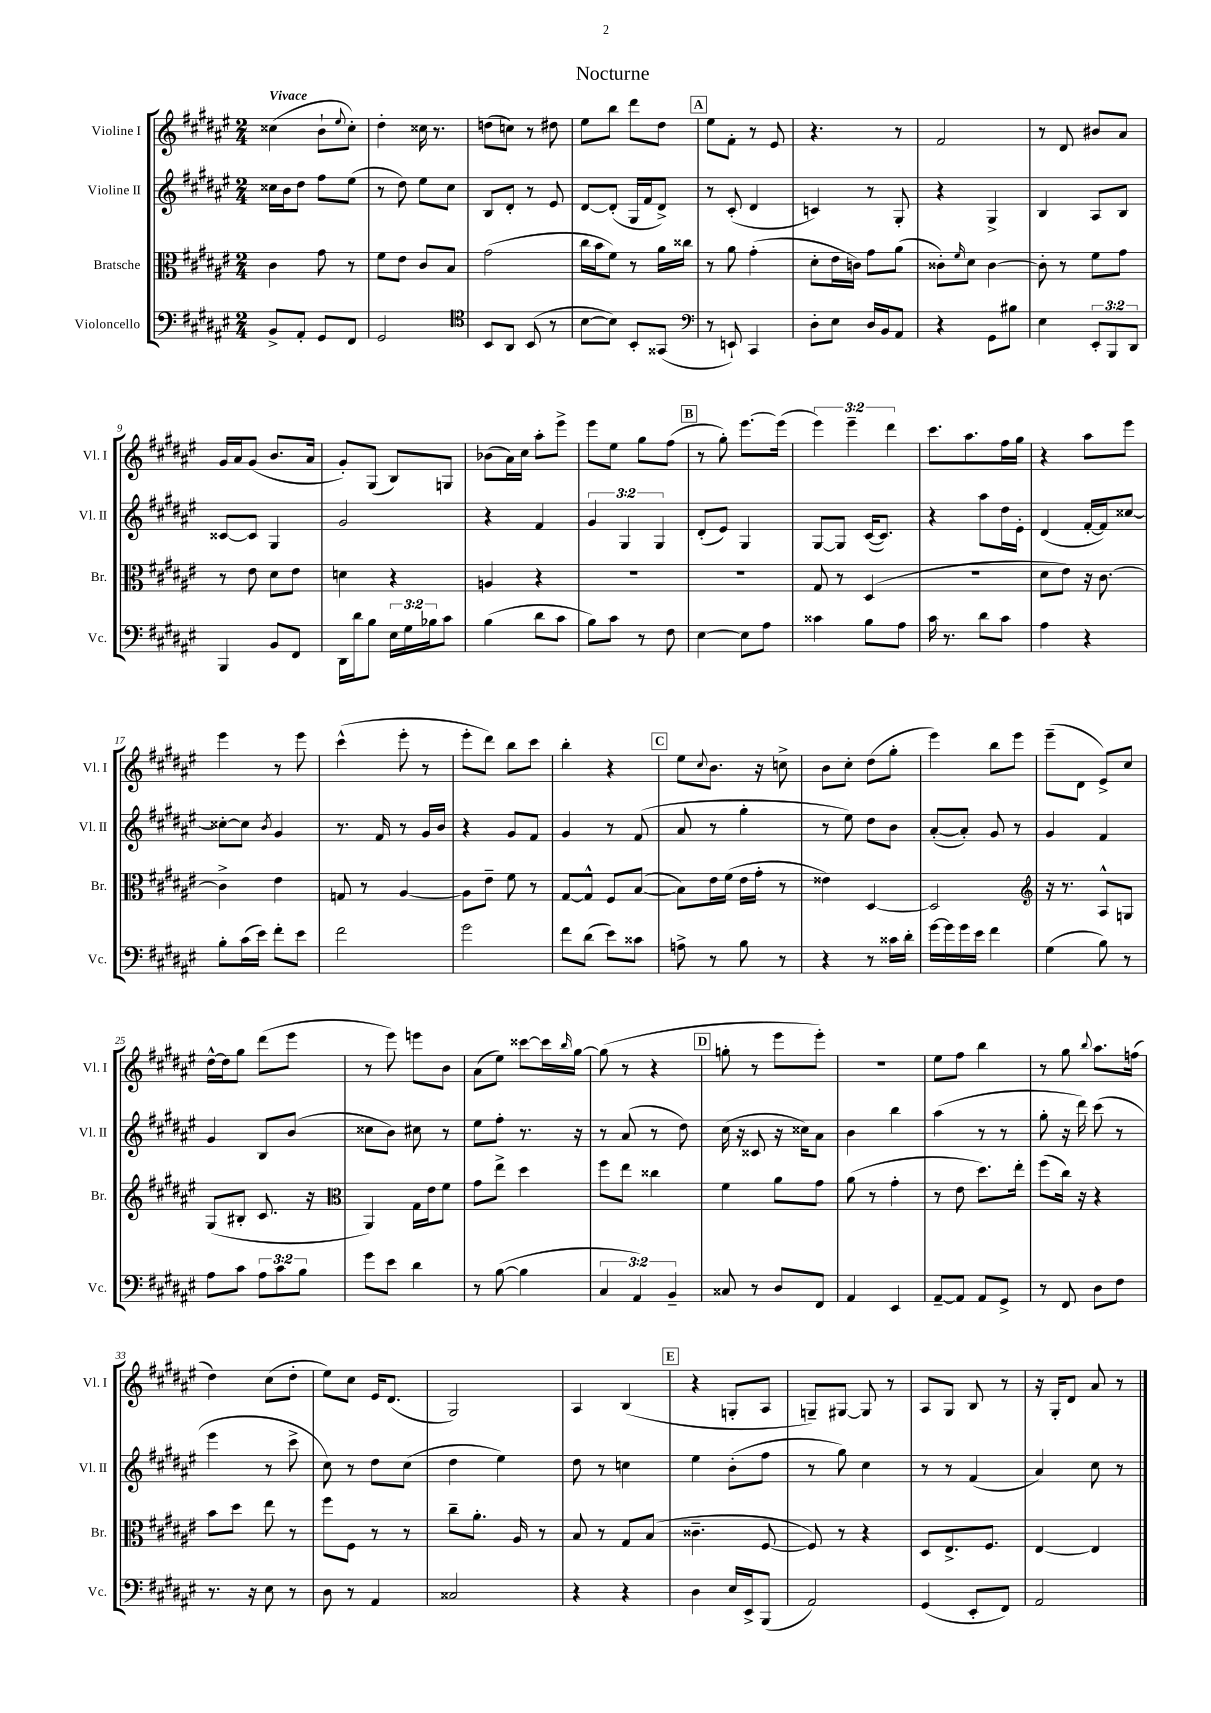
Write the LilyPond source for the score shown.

\header { title = "Nocturne" }
<<
\new StaffGroup <<
\new Staff = "s0" \with { instrumentName = "Violine I" shortInstrumentName = "Vl. I" } {
    \clef treble \key fis \major \numericTimeSignature \time 2/4 \override Staff.TupletNumber.text = #tuplet-number::calc-fraction-text \tempo "Vivace"
    cisis''4( b'8-! \appoggiatura { eis''8 } cisis''8-.) |
    dis''4-. cisis''16 r8. |
    d''8( c''8) r8 dis''8 |
    eis''8 b''8 dis'''8 dis''8 |
    \mark \markup { \box "A" } eis''8 fis'8-. r8 eis'8 |
    r4. r8 |
    fis'2 |
    r8 dis'8 bis'8 ais'8 |
    gis'16 ais'16 gis'8( b'8. ais'16 |
    gis'8-.) gis8( b8) g8 |
    bes'8( ais'16) cis''16 ais''8-. eis'''8-> |
    eis'''8 eis''8 gis''8 fis''8( |
    \mark \markup { \box "B" } r8 gis''8-.) eis'''8.~ eis'''16( |
    \tuplet 3/2 { eis'''4) eis'''4-- dis'''4 } |
    cis'''8. ais''8. fis''16 gis''16 |
    r4 ais''8 eis'''8 |
    eis'''4 r8 eis'''8 |
    cis'''4-^( eis'''8-. r8 |
    eis'''8-. dis'''8) b''8 cis'''8 |
    b''4-. r4 |
    \mark \markup { \box "C" } eis''8 \appoggiatura { cis''8 } b'8. r16 c''8-> |
    b'8 cis''8-. dis''8( gis''8-. |
    eis'''4) b''8 eis'''8 |
    eis'''8--( dis'8 eis'8->) cis''8 |
    dis''16~-^ dis''16 gis''8 dis'''8( eis'''8 |
    r8 eis'''8) e'''8 b'8 |
    ais'8( eis''8) cisis'''8~ cisis'''16 \grace { b''16 } gis''16~ |
    gis''8( r8 r4 |
    \mark \markup { \box "D" } g''8-. r8 eis'''8 eis'''8-.) |
    r2 |
    eis''8 fis''8 b''4 |
    r8 gis''8 \appoggiatura { b''8 } ais''8. f''16( |
    dis''4) cis''8( dis''8-. |
    eis''8) cis''8 eis'16 dis'8.( |
    gis2) |
    ais4 b4( |
    \mark \markup { \box "E" } r4 g8-. ais8 |
    g8--) gis8~ gis8 r8 |
    ais8 gis8 b8 r8 |
    r16 gis16-. dis'8 ais'8 r8 \bar "|." |
}
\new Staff = "s1" \with { instrumentName = "Violine II" shortInstrumentName = "Vl. II" } {
    \clef treble \key fis \major \numericTimeSignature \time 2/4 \override Staff.TupletNumber.text = #tuplet-number::calc-fraction-text
    cisis''16 b'16 dis''8 fis''8 eis''8( |
    r8 dis''8) eis''8 cis''8 |
    b8 dis'8-. r8 eis'8 |
    dis'8~ dis'8-.( gis16 fis'16 dis'8->) |
    \mark \markup { \box "A" } r8 cis'8-.( dis'4 |
    c'4) r8 gis8-. |
    r4 gis4-> |
    b4 ais8 b8 |
    cisis'8~ cisis'8 gis4 |
    gis'2 |
    r4 fis'4 |
    \tuplet 3/2 { gis'4 gis4 gis4 } |
    \mark \markup { \box "B" } dis'8-.( eis'8) gis4 |
    gis8~ gis8 cis'16~( cis'8.) |
    r4 ais''8 dis''16 eis'16-. |
    dis'4( fis'16~-. fis'16) cisis''8~ |
    cisis''8~-. cisis''8 \acciaccatura { b'8 } gis'4 |
    r8. fis'16 r8 gis'16 b'16 |
    r4 gis'8 fis'8 |
    gis'4 r8 fis'8( |
    \mark \markup { \box "C" } ais'8 r8 gis''4-. |
    r8 eis''8) dis''8 b'8 |
    ais'8~-.( ais'8-.) gis'8 r8 |
    gis'4 fis'4 |
    gis'4 b8 b'8( |
    cisis''8 b'8) cis''8 r8 |
    eis''8 fis''8-. r8. r16 |
    r8 ais'8( r8 dis''8) |
    \mark \markup { \box "D" } cis''16( r16 cisis'8 r16 cisis''16) ais'8 |
    b'4 b''4 |
    ais''4( r8 r8 |
    gis''8-. r16 dis'''16) cis'''8( r8 |
    eis'''4 r8 cis'''8-> |
    cis''8) r8 dis''8 cis''8( |
    dis''4 eis''4) |
    dis''8 r8 c''4 |
    \mark \markup { \box "E" } eis''4 b'8-.( fis''8 |
    r8 gis''8) cis''4 |
    r8 r8 fis'4( |
    ais'4) cis''8 r8 \bar "|." |
}
\new Staff = "s2" \with { instrumentName = "Bratsche" shortInstrumentName = "Br." } {
    \clef alto \key fis \major \numericTimeSignature \time 2/4
    cis'4 gis'8 r8 |
    fis'8 eis'8 cis'8 b8 |
    gis'2( |
    cis''16 b'16 fis'8) r8 ais'16 cisis''16 |
    \mark \markup { \box "A" } r8 ais'8 gis'4-.( |
    dis'8-. eis'16 c'16) gis'8 ais'8( |
    cisis'8-.) \grace { fis'16 } dis'8 cisis'4~ |
    cisis'8-. r8 fis'8 gis'8 |
    r8 eis'8 dis'8 eis'8 |
    d'4 r4 |
    a4 r4 |
    R2 |
    \mark \markup { \box "B" } R2 |
    gis8 r8 dis4( |
    r2 |
    dis'8 eis'8) r16 cis'8.~ |
    cis'4-> eis'4 |
    g8 r8 ais4~ |
    ais8 eis'8-- fis'8 r8 |
    gis8~ gis8-^ fis8 b8~( |
    \mark \markup { \box "C" } b8) eis'16 fis'16( eis'16 gis'16-. r8 |
    eisis'4) dis4~ |
    dis2 |
    \clef treble r16 r8. ais8-^ g8 |
    gis8( bis8-. cis'8. r16 |
    \clef alto ais,4) gis16 eis'16 fis'8 |
    gis'8 eis''8-> dis''4 |
    fis''8 eis''8 cisis''4 |
    \mark \markup { \box "D" } fis'4 ais'8 gis'8 |
    ais'8( r8 gis'4-. |
    r8 eis'8 dis''8.) eis''16-. |
    fis''8( cis''16) r16 r4 |
    b'8 dis''8 eis''8 r8 |
    fis''8 fis8 r8 r8 |
    cis''8-- ais'8.-. ais16 r8 |
    b8 r8 gis8 b8( |
    \mark \markup { \box "E" } cisis'4.-- fis8~ |
    fis8) r8 r4 |
    dis8 eis8.-> fis8. |
    eis4~ eis4 \bar "|." |
}
\new Staff = "s3" \with { instrumentName = "Violoncello" shortInstrumentName = "Vc." } {
    \clef bass \key fis \major \numericTimeSignature \time 2/4 \override Staff.TupletNumber.text = #tuplet-number::calc-fraction-text
    b,8-> ais,8-. gis,8 fis,8 |
    gis,2 |
    \clef tenor b,8 ais,8 b,8( r8 |
    b8~ b8) b,8-. gisis,8( |
    \mark \markup { \box "A" } \clef bass r8 e,8-!) cis,4 |
    dis8-. eis8 dis16 b,16 ais,8 |
    r4 gis,8 bis8 |
    eis4 \tuplet 3/2 { eis,8-. b,,8 dis,8 } |
    b,,4 b,8 fis,8 |
    dis,16 dis'16 b8 \tuplet 3/2 { eis16 gis16 bes16 } cis'8 |
    b4( dis'8 cis'8 |
    b8) cis'8 r8 fis8 |
    \mark \markup { \box "B" } eis4~ eis8 ais8 |
    cisis'4 b8 ais8 |
    cis'16 r8. dis'8 cis'8 |
    ais4 r4 |
    b8-. cis'16( eis'16) fis'8-. eis'8 |
    fis'2 |
    gis'2 |
    fis'8 dis'8( eis'8) cisis'8 |
    \mark \markup { \box "C" } a8-> r8 b8 r8 |
    r4 r8 cisis'16 dis'16-. |
    gis'16~ gis'16 gis'16 eis'16 fis'4 |
    gis4( b8) r8 |
    ais8 cis'8 \tuplet 3/2 { ais8 cis'8 b8 } |
    gis'8 eis'8 dis'4 |
    r8 b8~( b4 |
    \tuplet 3/2 { cis4 ais,4) b,4-- } |
    \mark \markup { \box "D" } cisis8 r8 dis8 fis,8 |
    ais,4 eis,4 |
    ais,8~-- ais,8 ais,8 gis,8-> |
    r8 fis,8 dis8 fis8 |
    r8. r16 eis8 r8 |
    dis8 r8 ais,4 |
    cisis2 |
    r4 r4 |
    \mark \markup { \box "E" } dis4 eis16 eis,16-> b,,8( |
    ais,2) |
    gis,4( eis,8-. fis,8) |
    ais,2 \bar "|." |
}
>>
>>
